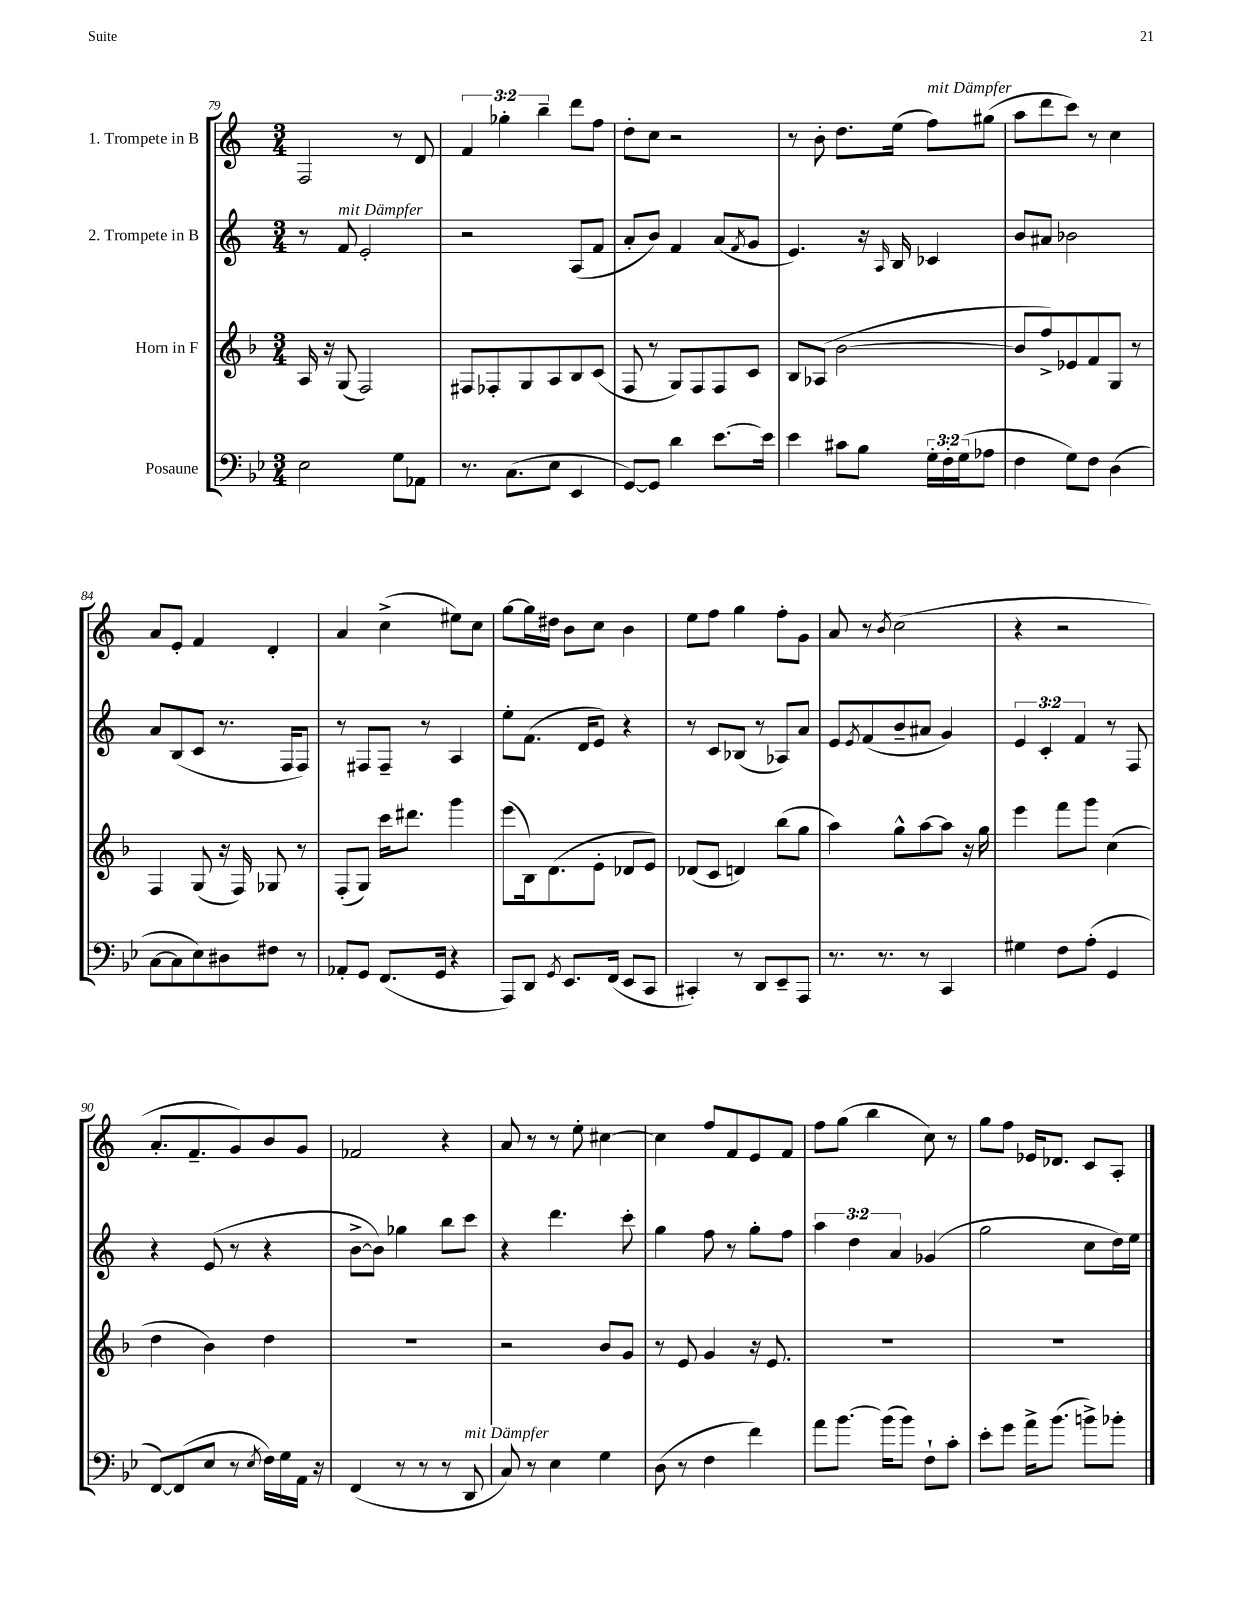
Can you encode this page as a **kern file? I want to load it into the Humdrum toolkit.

**kern	**kern	**kern	**kern
*staff4	*staff3	*staff2	*staff1
*clefF4	*clefG2	*clefG2	*clefG2
*k[b-e-]	*k[b-]	*k[]	*k[]
*M3/4	*M3/4	*M3/4	*M3/4
2E-\	16A/	8r	2F/
.	16r	.	.
.	(8G/	8f/	.
.	2F/)	2e'/	.
8G\L	.	.	8r
8AA-\J	.	.	8d/
=	=	=	=
8.r	8F#/L	2r	6f/
.	8F-'/	.	.
.	.	.	6gg-'\
(8.C\L	.	.	.
.	8G/	.	.
.	.	.	6bb~\
8E-\J	8A/	.	.
4EE-/	8B-/	(8A/L	8ddd\L
.	(8c/J	8f/J	8ff\J
=	=	=	=
[8GG/L)	8F/	8a'/L	8dd'\L
8GG/]J	8r	8b/J)	8cc\J
4d\	8G/L)	4f/	2r
.	8F/	.	.
[8.e-\L	8F/	(8a/L	.
.	.	8qf/	.
.	8c/J	8g/J	.
16e-\]Jk	.	.	.
=	=	=	=
4e-\	8B-/L	4.e/)	8r
.	(8A-/J	.	8b'\
8c#\L	[2b-\	.	8.dd\L
8B-\J	.	16r	.
.	.	16qqA/	.
.	.	16B/	(16ee\Jk
24G'\LL	.	4c-/	8ff\L)
24F'\	.	.	.
(24G\J	.	.	.
8A-\J	.	.	(8gg#\J
=	=	=	=
4F\	8b-/]L	8b/L	8aa\L
.	8ff^/)	8a#/J	8ddd\
8G\L)	8e-/	2b-\	8ccc\J)
8F\J	8f/	.	8r
(4D\	8G/J	.	4cc\
.	8r	.	.
=	=	=	=
[8C\L	4F/	8a/L	8a/L
8C\]	.	(8B/	8e'/J
8E-\)	(8G/	8c/J	4f/
8D#\	16r	8.r	.
.	16F/)	.	.
8F#\J	8G-/	.	4d'/
.	.	16F/LK	.
8r	8r	8F/J)	.
=	=	=	=
8AA-'/L	(8F'/L	8r	4a/
8GG/J	8G/J)	8F#/L	.
(8.FF/L	16ccc\LK	8F#~/J	(4cc^\
.	8.ddd#\J	.	.
.	.	8r	.
16GG/Jk	.	.	.
4r	4ggg\	4A/	8ee#\L)
.	.	.	8cc\J
=	=	=	=
8AAA/L)	(8eee\L	8ee'\L	[8gg\L
8DD/J	16B-\k)	(8.f\J	16gg\]L
.	(8.d\	.	16dd#\JJ
8qGG/	.	.	.
8.EE-/L	.	.	8b\L
.	.	16d/LK	.
.	8e'\J	8e/J)	8cc\J
(16FF/Jk	.	.	.
8EE-/L	8d-/L	4r	4b\
8CC/J	8e/J)	.	.
=	=	=	=
4CC#'/)	(8d-/L	8r	8ee\L
.	8c/J	8c/L	8ff\J
8r	4d/)	(8B-/J	4gg\
8DD/L	.	8r	.
8EE-~/	(8bb-\L	8A-/L)	8ff'\L
8AAA/J	8gg\J	8a/J	8g\J
=	=	=	=
8.r	4aa\)	8e/L	8a/
.	.	8qe/	.
.	.	(8f/	8r
8.r	.	.	.
.	.	.	8qb/
.	8gg^^\L	8b~/	(2cc\
8r	[8aa\	8a#/J	.
4CC/	8aa\]J	4g/)	.
.	16r	.	.
.	16gg\	.	.
=	=	=	=
4G#\	4eee\	6e/	4r
.	.	6c'/	.
8F\L	8fff\L	.	2r
.	.	6f/	.
(8A'\J	8ggg\J	.	.
4GG/	(4cc\	8r	.
.	.	8F/	.
=	=	=	=
[8FF/L)	4dd\	4r	8.a'/L
(8FF/]	.	.	.
.	.	.	8.f~/
8E-/J	4b-\)	(8e/	.
8r	.	8r	8g/)
8qE-/	.	.	.
16F\LL)	4dd\	4r	8b/
16G\	.	.	.
16AA\JJ	.	.	8g/J
16r	.	.	.
=	=	=	=
(4FF/	2.r	[8b^\L	2f-/
.	.	8b\]J)	.
8r	.	4gg-\	.
8r	.	.	.
8r	.	8bb\L	4r
8DD/	.	8ccc\J	.
=	=	=	=
8C/)	2r	4r	8a/
8r	.	.	8r
4E-\	.	4.ddd\	8r
.	.	.	8ee'\
4G\	8b-/L	.	[4cc#\
.	8g/J	8ccc'\	.
=	=	=	=
(8D\	8r	4gg\	4cc#\]
8r	8e/	.	.
4F\	4g/	8ff\	8ff/L
.	.	8r	8f/
4f\)	16r	8gg'\L	8e/
.	8.e/	.	.
.	.	8ff\J	8f/J
=	=	=	=
8a\L	2.r	6aa\	8ff\L
[8.b-\J	.	.	(8gg\J
.	.	6dd\	.
.	.	.	4bb\
(16b-\]LK	.	.	.
.	.	6a/	.
8b-\J)	.	.	.
8F`\L	.	(4g-/	8cc\)
8c'\J	.	.	8r
=	=	=	=
8e-'\L	2.r	2gg\	8gg\L
8g\J	.	.	8ff\J
16a^\LK	.	.	16e-/LK
(8.b-\J	.	.	8.d-/J
8b^\L)	.	8cc\L	8c/L
8b-'\J	.	16dd\L)	8A'/J
.	.	16ee\JJ	.
==	==	==	==
*-	*-	*-	*-
